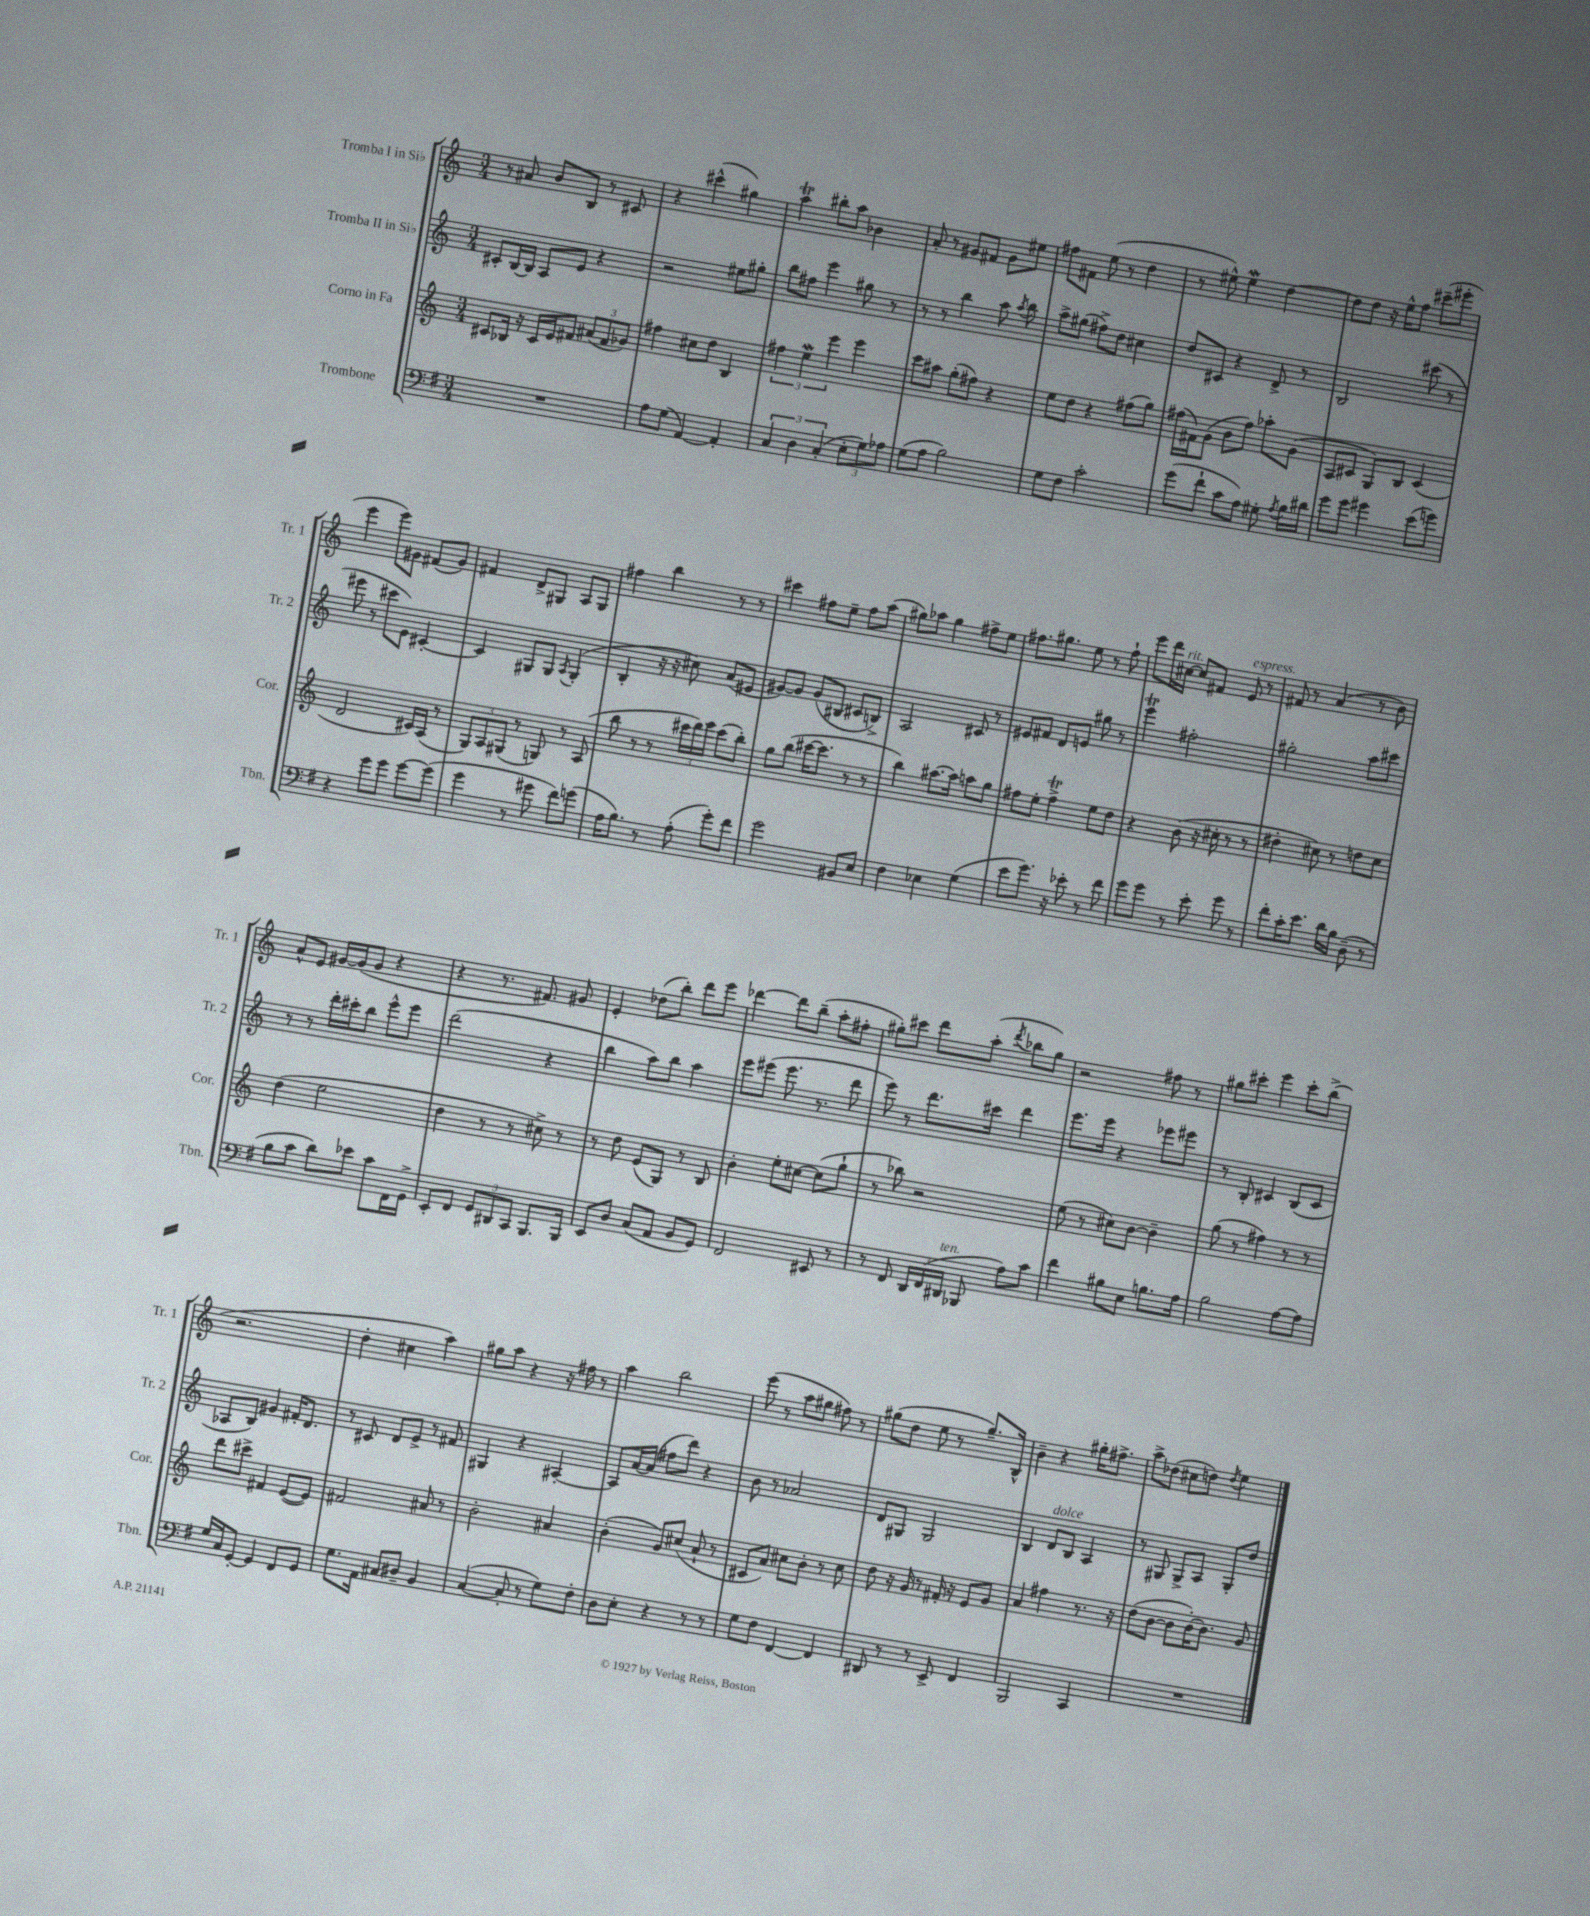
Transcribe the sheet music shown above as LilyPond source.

<<
\new StaffGroup <<
\new Staff = "s0" \with { instrumentName = "Tromba I in Sib" shortInstrumentName = "Tr. 1" } {
    \clef treble \key c \major \numericTimeSignature \time 3/4
    \autoBeamOff r8 ais'8 b'8[ b8] r8 cis'8 |
    r4 cis'''4-^( gis''4) |
    a''4\trill bis''8[-. a''8] bes'4 |
    a'8-. r8 gis'8[ fis'8] gis'8[ eis''8] |
    fis''8[ fis'8] e''8( r8 d''4 |
    r8 eis''8-^) eis''4\mordent d''4~ |
    d''8[ d''8] r16 e''16[-^ f''8] cis'''8[--( eis'''8]-. |
    e'''4 e'''8[) gis'8] fis'8[( gis'8]) |
    fis'4 d'8[-> gis8] a8[ gis8] |
    fis''4 b''4 r8 r8 |
    cis'''4 fis''8[ e''8]-- fis''8[ a''8]( |
    gis''8[) aes''8] gis''4 fis''8[-> e''8] |
    fis''8.[ gis''8.] e''8 r8 fis''8-! |
    e'''8[ d'''16 cis''16]~^\markup { \italic "rit." } cis''8[ fis'8] e'8^\markup { \italic "espress." } r8 |
    fis'8 r8 a'4( r8 b'8) |
    a'8[-^ e'8] gis'16[~ gis'16( gis'8] r4 |
    r4 r8. fis'8.) gis'8 |
    e'4-. des''8[( b''8]-.) d'''8[ e'''8] |
    des'''4~ des'''8[ b''8]--( a''8[-. fis''8]-. |
    gis''8[-.) cis'''8] d'''8[ a''8]-.( \acciaccatura { d'''8 } bes''8[ gis''8]) |
    r2 fis''8 r8 |
    gis''8[ cis'''8]-. e'''4 cis'''8[-. b''8]->( |
    r2. |
    d''4-. cis''4 a''4) |
    gis''8[ a''8] r4 r16 fis''16 r8 |
    a''4 b''2 |
    e'''8( r8 a''8[ gis''8] fis''8) r8 |
    gis''8[( d''8] e''8 r8 gis''8.[--) b16]-^ |
    b'4-- r4 gis''16[-. fis''8.]-> |
    a''8[-> des''8]( cis''8[ d''8]) \acciaccatura { d''8 } e''4 \bar "|." |
}
\new Staff = "s1" \with { instrumentName = "Tromba II in Sib" shortInstrumentName = "Tr. 2" } {
    \clef treble \key c \major \numericTimeSignature \time 3/4
    \autoBeamOff cis'8[-. b16~ b16] a8[ e'8] r4 |
    r2 eis''8[ gis''8]-. |
    b''8[ fis''8] e'''4 gis''8 r8 |
    r8 r8 b''4 a''8 \acciaccatura { a''8 } b''8 |
    a''8[-> gis''8]( fis''8[->) d''8] cis''4 |
    d''8[ cis'8] r4 d'8-> r8 |
    b2 cis'''8( r8 |
    eis'''8 r8 cis'''8[ e'8]) cis'4~-. |
    cis'4 gis8[ gis8] \acciaccatura { a8 } gis4-.( |
    b4-. r16 r16 cis''8) a'8[( eis'8] |
    gis'8[~) gis'8] gis'8[( bis8] cis'8[ b8]->) |
    a2 cis'8 r8 |
    eis'8[ fis'8] d'8[ e'8] gis''8 r8 |
    e'''4\trill fis''2-. |
    gis''2-. a''8[ cis'''8] |
    r8 r8 d'''16[-. cis'''16-. b''8] e'''8[-^ e'''8] |
    d'''2( r4 |
    b''4 a''8[) b''8] a''4 |
    e'''8[ eis'''8]( eis'''8. r8. d'''8 |
    e'''8) r8 d'''8.[ cis'''16] d'''4 |
    e'''8.[ e'''16] r4 ees'''8[ eis'''8] |
    r8 b8-. cis'4 b8[( cis'8] |
    aes8[ b8]) gis'4 fis'16[-. d'8.] |
    r8 cis'8 d'8[ e'8]-> r8 fis'8 |
    gis4 r4 ais4~-. |
    ais8[ a'16~ a'16]( fis''8[ d'''8]) r4 |
    b'8 r8 aes'2 |
    d'8[ gis8] gis2 |
    b4 d'8[^\markup { \italic "dolce" } b8] a4 |
    r8 gis8 gis8[-> a8] gis8[-. d''8] \bar "|." |
}
\new Staff = "s2" \with { instrumentName = "Corno in Fa" shortInstrumentName = "Cor." } {
    \clef treble \key c \major \numericTimeSignature \time 3/4
    \autoBeamOff cis'8[ bes16] r16 cis'16[ e'16 fis'8] \tuplet 3/2 { ais'8[( fis'8 ges'8]) } |
    fis''4 cis''8[ d''8] b4 |
    \tuplet 3/2 { fis''4 e''4\mordent e'''4 } e'''4 |
    c'''8[ ais''8] g''8[-.( fis''8]) r4 |
    e''8[ d''8] r4 fis''8[( g''8]) |
    fis''16[( fis'16) g'8]( b'8[ fis''8]) aes''8[-. g'8]( |
    a8[ cis'8] g8[) b8] cis'4( |
    d'2 cis'16[) a16]( r8 |
    \tuplet 3/2 { g8[) a8 gis8]( } r8 g8) r8 a8( |
    b''8 r8 r8 \tuplet 3/2 { cis'''16[ d'''16) e'''16] } cis'''8[( b''8]-.) |
    g''8[ b''8]( cis'''16[~ cis'''8.] r8 r8 |
    b''4) ais''8.[~ ais''16] a''8[ g''8] |
    fis''8[ e''8]-. fis''4->\trill e''8[ d''8] |
    r4 b'8( r16 cis''16-. r8 r8 |
    dis''4-. cis''8) r8 d''8[ cis''8] |
    d''4( e''2 |
    d''4 r8 r8 cis''8->) r8 |
    r8 d''8 e'8[( g8]) r8 b8 |
    b'4-. e''8[-. cis''8]~ cis''8[( g''8]-! |
    r8 bes''8) r2 |
    e''8( r8 cis''8[) b'8]~ b'4-- |
    g''8( r8 fis''4) r8 r8 |
    d'''8[ cis'''8]-> fis'4 e'8[~( e'8]) |
    fis'2 ais'8 r8 |
    b'2-. ais'4 |
    b'4-.( g'8[) cis''8]( a'8-! r8 |
    cis'8[ a'8]) cis''8[ b'8]-. r8 cis''8 |
    d''8 r16 g'16 r8 fis'16-. r16 e'8[ g'8] |
    a'4 fis''4 r8. r16 |
    d''8[( b'8]~ b'8[ b'16~-.) b'8.] g'8 \bar "|." |
}
\new Staff = "s3" \with { instrumentName = "Trombone" shortInstrumentName = "Tbn." } {
    \clef bass \key g \major \numericTimeSignature \time 3/4
    \autoBeamOff R2. |
    a8[ g8]( a,4~) a,4-. |
    \tuplet 3/2 { c4 d4 c4-.( } \tuplet 3/2 { e8[-. g8) aes8] } |
    g8[( a8] b2) |
    g8[ fis8] c'2-. |
    g'8[( fis'8]-! c'8[ a8]) gis8-. \acciaccatura { a8 } b16[ dis'16] |
    g'8[ g'8] gis'4 e'8[( g'8]) |
    r4 g'8[ g'8] g'8[~ g'8]( |
    g'4 r8 gis'8 fis'8[) g'8]( |
    a16[ b8.]) r8 a8-.( g'8[-.) fis'8] |
    g'2 bis,8[ e8] |
    fis4 ees4 g4( |
    e'8[ g'8.]) r16 ees'8-. r8 fis'8 |
    g'8[ g'8] r8 e'8-. g'8 r8 |
    fis'8[-. c'16-. e'8.] d'16[ b16] d8--( r8 |
    b8[ c'8] d'8[) ees'8] c'8[ fis,16 g,16]-> |
    e,8[-. fis,8] \tuplet 3/2 { g,8[ dis,8 c,8] } b,,8.[ b,,16] |
    e,8[ d8] c8[( a,8] b,8[ g,8]) |
    fis,2 eis,8 r8 |
    r8 fis,8 \tuplet 3/2 { d,16[ fis,16( dis,16]^\markup { \italic "ten." } } bes,,8 a8[) c'8] |
    fis'4 bis8[ e8] b8.[ a16] |
    b2 a8[~ a8] |
    g16[ c16 g,8]~-. g,4 fis,8[ g,8] |
    g8.[ a,16] cis8[ dis8]-- b,4 |
    c4~( c8-. r8 g8[) fis8]-. |
    d8[ e8]-. r4 r8 r8 |
    g8[ fis8] fis,4~ fis,4 |
    dis,8 r8 r8 e,8-> fis,4 |
    b,,2 c,4 |
    R2. \bar "|." |
}
>>
>>
\layout { \context { \Score \remove "Bar_number_engraver" } }
